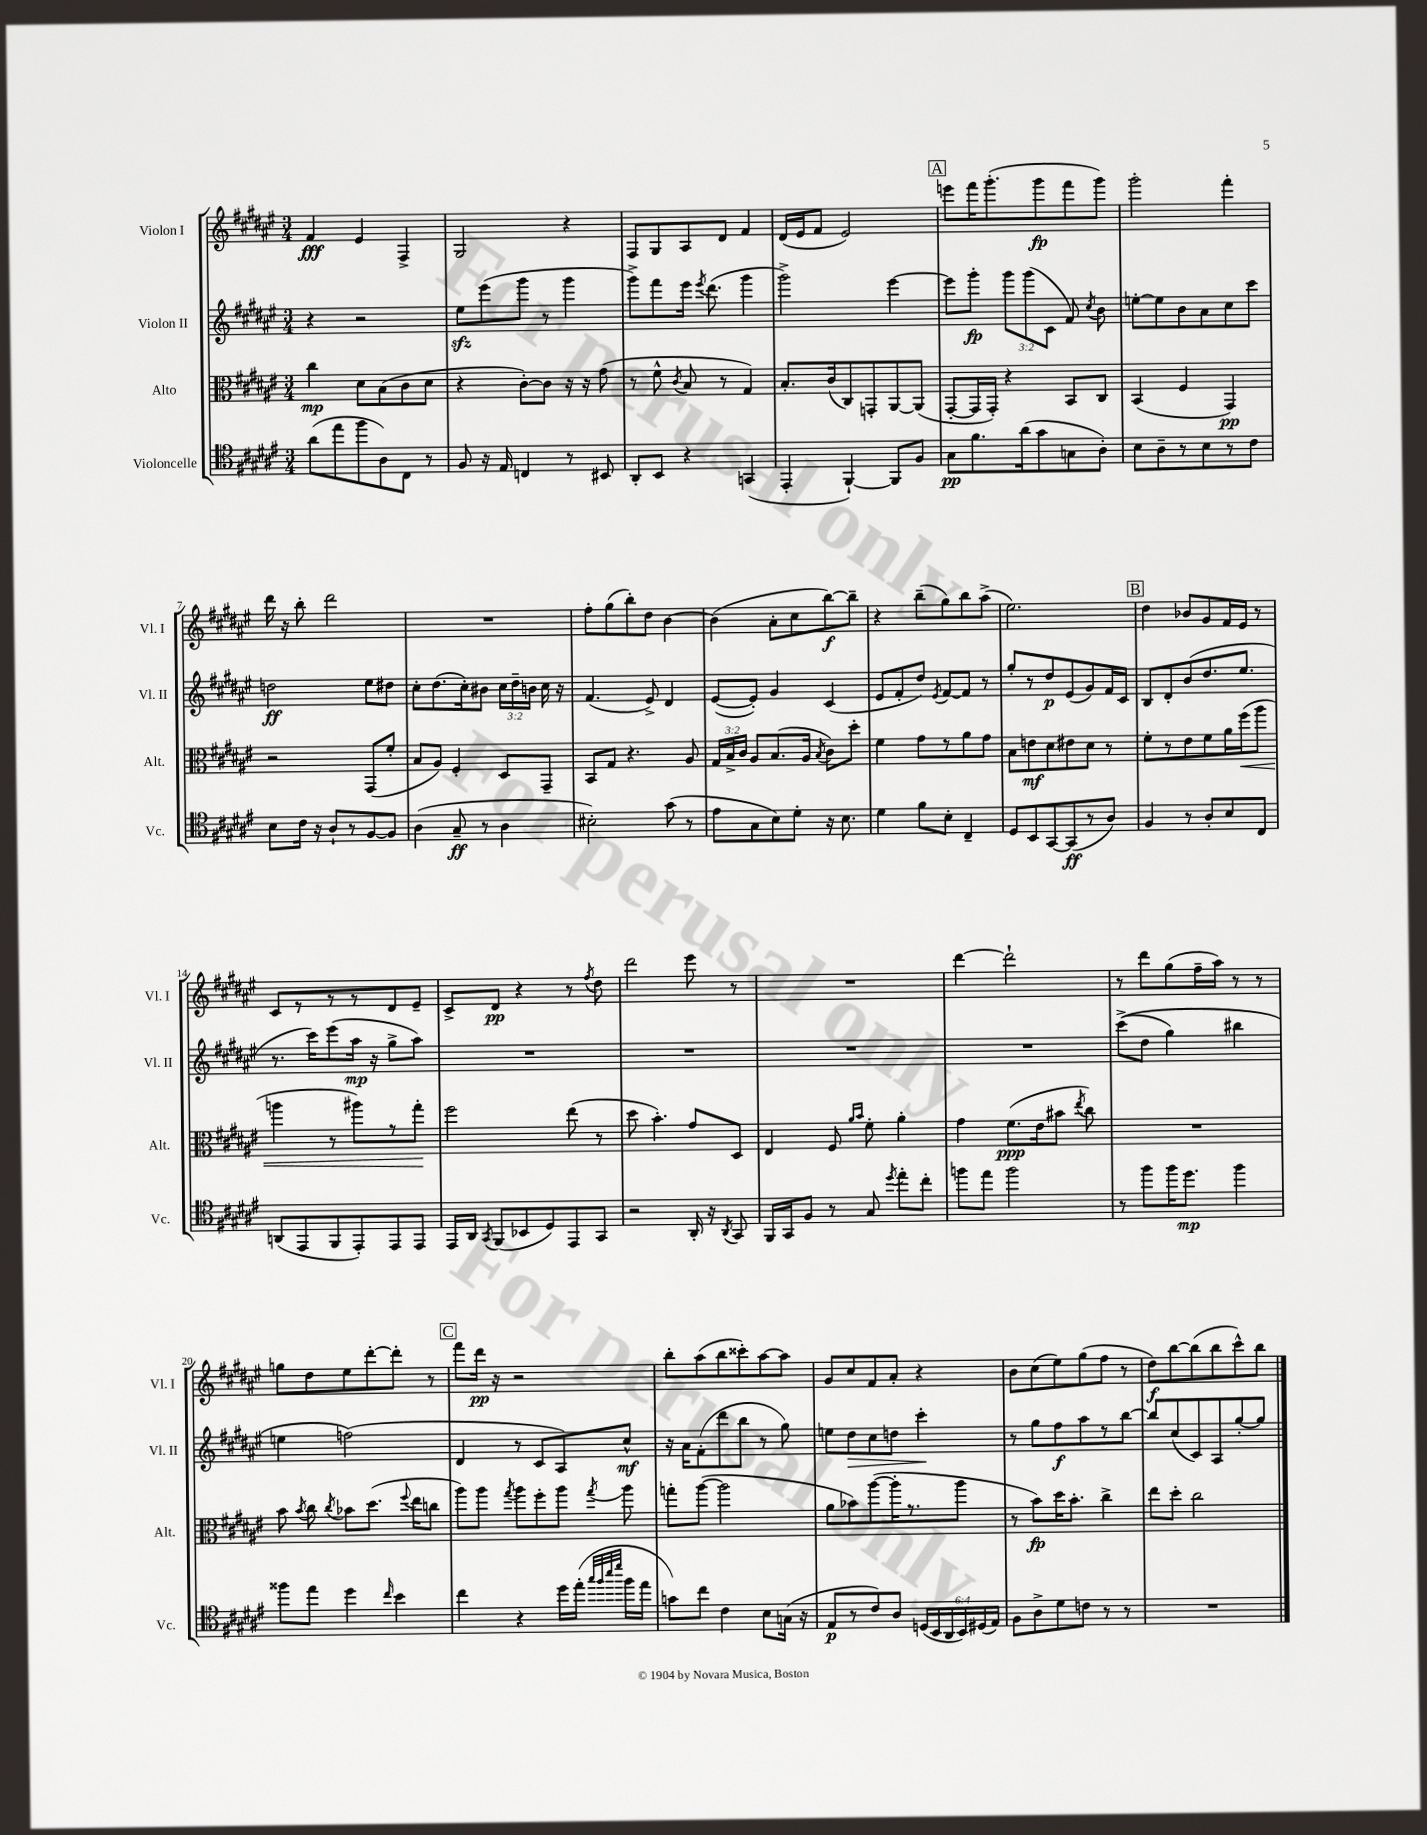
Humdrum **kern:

**kern	**kern	**kern	**kern
*staff4	*staff3	*staff2	*staff1
*clefC4	*clefC3	*clefG2	*clefG2
*k[f#c#g#d#a#e#]	*k[f#c#g#d#a#e#]	*k[f#c#g#d#a#e#]	*k[f#c#g#d#a#e#]
*M3/4	*M3/4	*M3/4	*M3/4
(8a#\L	4cc#\	4r	4f#/
8ee#\	.	.	.
8ff#\	8d#\L	2r	4e#/
8A#\)	(8B\	.	.
8C#\J	8c#\	.	4F#^/
8r	8d#\J	.	.
=	=	=	=
8F#/	4r	8ee#\L	2G#/
16r	.	(8eee#\	.
16E#/	.	.	.
4C/	[8c#'\L)	8ggg#\J	.
.	8c#\]J	8r	.
8r	16r	4ggg#\	4r
.	16r	.	.
8BB#/	(8g#\	.	.
=	=	=	=
8AA#'/L	8r	8ggg#^\L)	8F#/L
8BB/J	8f#^^\	8fff#\	8G#/
.	8qc#/	.	.
4r	8B/	16eee#\Jk	8A#/
.	.	8qeee#/	.
.	.	(8.ddd#\	.
.	8r	.	8d#/J
(4GG/	4G#/)	4ggg#\	4f#/
=	=	=	=
4EE#'/	8.B'/L	2ggg#^\)	(16d#/LL
.	.	.	16e#/J
.	.	.	8f#/J
.	(16c#/k	.	.
[4FF#`/)	8C#/)	.	2e#/)
.	8GG'/	.	.
8FF#/]L	[8AA#/	[4eee#\	.
8F#/J	(8AA#/]J	.	.
=	=	=	=
8G#\L	[8GG#'/L	8eee#\]L	8eee\L
8.f#\	16GG#/]L	8ggg#'\J	16fff#\K
.	16GG#'/JJ)	.	(8.ggg#'\
.	4r	12ggg#\L	.
(16a#\k	.	.	.
.	.	(12ggg#\	.
8g#\	.	.	8ggg#\
.	.	12c#\J	.
8G\	8BB/L	8f#/)	8fff#\
.	.	8qcc#/	.
8A#'\J)	8C#/J	8b\	8ggg#\J)
=	=	=	=
8B\L	(4BB/	[8ee'\L	2ggg#'\
8A#~\	.	8ee\]	.
8r	4F#/	8b\	.
8B\	.	8a#\	.
8r	4GG#/)	8cc#\	4fff#'\
8c#\J	.	8ccc#\J	.
=	=	=	=
8B\L	2r	2dd\	16ddd#\
.	.	.	16r
16c#\Jk	.	.	8bb'\
16r	.	.	.
8A#`/L	.	.	2ddd#\
8r	.	.	.
[8F#/	(8GG#/L	8ee#\L	.
8F#/]J	8f#'/J	8dd#\J	.
=	=	=	=
(4A#\	8B/L	8cc#'\L	2.r
.	8A#/J)	(8.dd#\	.
8G#~/	4F#'/	.	.
.	.	16cc#'\k)	.
8r	.	8b#\J	.
4A#\	8D#/L	24cc#\LL	.
.	.	24dd#~\	.
.	.	24b\JJ	.
.	8GG#~/J	16cc#\	.
.	.	16r	.
=	=	=	=
2B#'\)	8BB/L	(4.f#/	8ff#'\L
.	8G#/J	.	(8gg#\
.	4.r	.	8bb'\)
.	.	8e#^/)	8dd#\J
(8g#\	.	4d#/	[4b\
8r	8A#/	.	.
=	=	=	=
8e#\L	24G#/LL	([8e#/L	(4b\]
.	24B^/	.	.
.	24c#/JJ	.	.
8G#\	8A#/L	8e#'/]J)	.
8B\)	(8.B/	4g#/	8a#'\L
8d#'\J	.	.	8cc#\
.	16A#/Jk	.	.
.	8qB/	.	.
16r	8c#\L)	(4c#/	[8bb\)
8.B\	.	.	.
.	8dd#'\J	.	8bb~\]J
=	=	=	=
4d#\	4f#\	8e#/L	4r
.	.	8f#'/	.
8f#\L	8g#\L	8dd#/J)	(8bb~\L
.	.	8qe#/	.
8B'\J	8r	[8f#/L	8gg#\)
4C#~/	8a#\	8f#/]J	8bb\
.	8g#\J	8r	(8aa#^\J
=	=	=	=
8D#/L	8B\L	8gg#'/L	2.ee#\)
8BB/	8e\	8r	.
[8GG#/	8d#\	8dd#/	.
(8GG#/]	8e#\	(8e#/	.
8r	8d#\J	8g#/)	.
8A#/J)	8r	16f#/L	.
.	.	16c#/JJ	.
=	=	=	=
4F#/	8f#'\L	8B/L	4dd#\
.	8r	8d#'/	.
8r	8e#\	(8b/	8b-/L
8A#'/L	8f#\	8.dd#/	8g#/
8B/	16a#\L	.	16f#/L
.	(16ff#\J	8.ee#/J	16e#/JJ
8C#/J	8aa#\J	.	8r
=	=	=	=
(8AA/L	4aa\	8.r	8c#/L
8EE#/	.	.	8r
.	.	16ccc#\LK)	.
8FF#/	8r	(8eee#\	8r
8EE#'/)	8aa#\L)	16aa#\Jk	8r
.	.	16r	.
8EE#/	8r	8gg#^\L	8d#/
8EE#/J	8gg#'\J	8aa#\J)	8e#~/J
=	=	=	=
16EE#/LL	2ff#\	2.r	8c#^/L
16AA#/JJ	.	.	.
8qGG#/	.	.	.
(8FF#/L	.	.	8d#/J
8BB-/	.	.	4r
8D#/)	.	.	.
8EE#/	(8ee#\	.	8r
.	.	.	8qff#/
8GG#/J	8r	.	8dd#\
=	=	=	=
2r	8dd#\	2.r	2ddd#\
.	4.b'\)	.	.
16AA#'/	8g#/L	.	8eee#\
16r	.	.	.
8qAA#/	.	.	.
8GG#/	8D#/J	.	8r
=	=	=	=
16FF#/LL	4E#/	2.r	2.r
16GG#/J	.	.	.
8F#/J	.	.	.
8r	8F#/	.	.
.	16qqa#/LL	.	.
.	16qqb/JJ	.	.
8G#/	8f#'\	.	.
8qdd#/	.	.	.
8ee#'\L	4a#'\	.	.
8cc#'\J	.	.	.
=	=	=	=
8ff\L	4g#\	2.r	[4ddd#\
8ee#\J	.	.	.
2ff\	(8.f#\L	.	2ddd#`\]
.	16e#\k	.	.
.	8b#\J	.	.
.	8qee#/	.	.
.	8cc#\)	.	.
=	=	=	=
8r	2.r	&((8ccc#^\L	8r
8ff#\L	.	8dd#\J	8ddd#\L
16ff#\K	.	4gg#\)	(8gg#\
8.dd#\J	.	.	.
.	.	.	16ff#~\L
.	.	.	16aa#\JJ)
4ff#\	.	4bb#\	8r
.	.	.	8r
=	=	=	=
8ff##\L	8b\	4ee\	8gg\L
.	8qb/	.	.
8ee#\J	8cc#\	.	8dd#\
.	8qcc#/	.	.
4dd#\	8b-\L	(2ff\&)	8ee#\
.	(8.dd#\J	.	[8ddd#'\
16qqcc#/	.	.	.
4b\	.	.	8ddd#'\]J
.	8qqff#/	.	.
.	16ee#\LK	.	.
.	8cc\J	.	8r
=	=	=	=
4cc#\	8aa#\L)	4d#/	8fff#\L
.	8aa#\J	.	16ddd#\Jk
.	.	.	16r
.	8qgg#/	.	.
4r	8aa#\L	8r	2r
.	8ff#'\	8c#/L	.
16dd#\LL	8aa#\J	8A#/)	.
(16ee#'\JJ	.	.	.
32qqgg#/LLL	.	.	.
32qqff#/	.	.	.
32qqbb/	.	.	.
32qqddd#/JJJ	8qgg#/	.	.
16ff#\LL	8aa#\	8cc#^^/J	.
16ee#\JJ	.	.	.
=	=	=	=
8g\L)	8gg'\L	16r	8bb'\L
.	.	16a#\LK	.
8cc#\J	([8aa#\J	(8f#'\	(8aa#\
4c#\	2aa#\]	8ddd#\	8bb\
.	.	8bb\J	8ccc##'\)
8B\L	.	8r	[8aa#\
(16G\Jk	.	8gg#\)	8aa#\]J
16r	.	.	.
=	=	=	=
8E#/L	8a#\L	8ee\L	8g#/L
8r	8b-\)	8dd#\	8cc#/
8c#/)	([8aa#\	8cc#\	8f#/
8A#/J	16aa#'\]K	8dd\J	8a#'/J
.	8.r	.	.
(24D/LL	.	4ccc#'\	4r
24BB/	.	.	.
24AA#/	.	.	.
24BB/)	8aa#\J	.	.
(24D#/	.	.	.
24E#/JJ)	.	.	.
=	=	=	=
8F#\L	8r	8r	8b\L
8A#^\	8b\L)	8gg#\L	(8cc#\
8d#\	16dd#\K	8ff#\	8ee#\)
.	8.b'\J	.	.
8c\J	.	8aa#\	(8gg#\
8r	4cc#^\	8r	8ff#\J
8r	.	[8bb\J	8r
=	=	=	=
2.r	8ee#\L	8bb/]L	8dd#\L)
.	8dd#'\J	(8cc#/	[8bb\
.	2cc#\	8c#/)	(8bb\]
.	.	8A#/	8bb\
.	.	[8gg#'/	8ccc#^^\)
.	.	8gg#/]J	8bb\J
==	==	==	==
*-	*-	*-	*-
